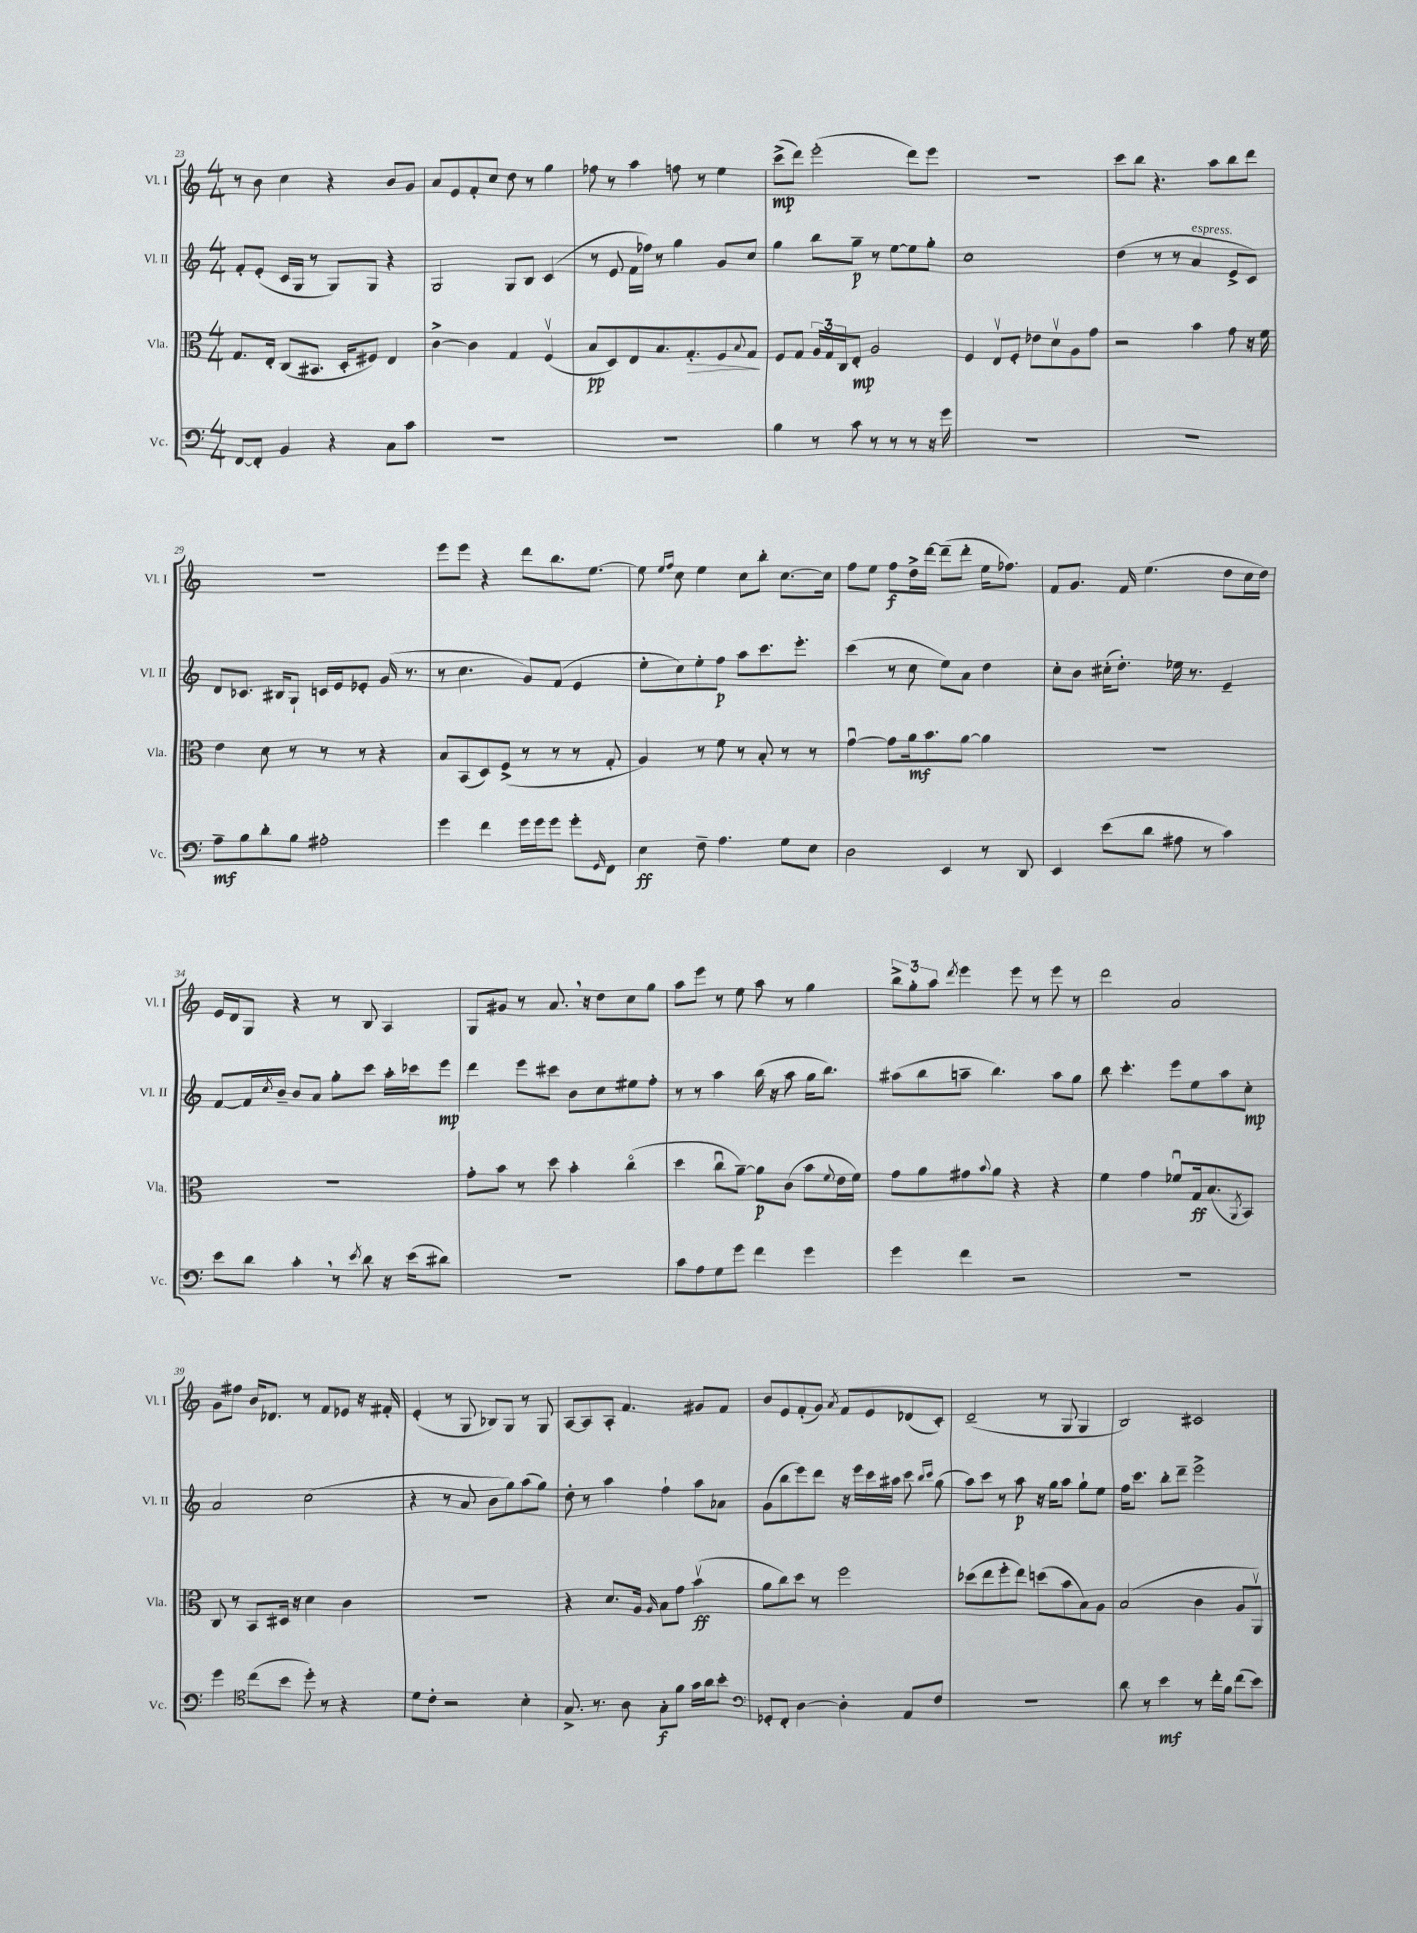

**kern	**dynam	**kern	**dynam	**kern	**dynam	**kern	**dynam
*part4	*part4	*part3	*part3	*part2	*part2	*part1	*part1
*staff4	*staff4	*staff3	*staff3	*staff2	*staff2	*staff1	*staff1
*I"Vc.	*	*I"Vla.	*	*I"Vl. II	*	*I"Vl. I	*
*I'Vc.	*	*I'Vla.	*	*I'Vl. II	*	*I'Vl. I	*
*clefF4	*	*clefC3	*	*clefG2	*	*clefG2	*
*k[]	*	*k[]	*	*k[]	*	*k[]	*
*M4/4	*	*M4/4	*	*M4/4	*	*M4/4	*
=23	=23	=23	=23	=23	=23	=23	=23
[8FF/L	.	8.G/L	.	8f'/L	.	8r	.
8FF'/J]	.	.	.	(8e'/J	.	8b\	.
.	.	16E'/Jk	.	.	.	.	.
4BB/	.	(8C/L	.	16c/LL	.	4cc\	.
.	.	.	.	16G/JJ	.	.	.
.	.	8.BB#X/J	.	8r	.	.	.
4r	.	.	.	8G/L)	.	4r	.
.	.	16D'/KL	.	.	.	.	.
.	.	8F#X/J)	.	8G/J	.	.	.
8C\L	.	4E/	.	4r	.	8b/L	.
8c\J	.	.	.	.	.	8g/J	.
=24	=24	=24	=24	=24	=24	=24	=24
1r	.	[4c^\	.	2G/	.	8a/L	.
.	.	.	.	.	.	8e/	.
.	.	4c\]	.	.	.	8f'/	.
.	.	.	.	.	.	8cc/J	.
.	.	4G/	.	8G/L	.	8dd\	.
.	.	.	.	8B/J	.	8r	.
.	.	(4Fv/	.	(4c/	.	4gg\	.
=25	=25	=25	=25	=25	=25	=25	=25
1r	.	8B/L	pp	8r	.	8ff-X\	.
.	.	8D/)	.	8e/	.	8r	.
.	.	8E/	.	16f\LL	.	4aa\	.
.	.	.	.	16ff-X\JJ)	.	.	.
.	.	8.B/	.	8r	.	.	.
.	.	.	.	4gg\	.	8ffn\	.
!	!	!	!LO:HP:b	!	!	!	!
.	.	8.G'/	>	.	.	.	.
.	.	.	.	.	.	8r	.
.	.	8F/	.	8g/L	.	4ee\	.
.	.	8qqB/	.	.	.	.	.
.	.	8G/J	.	8cc/J	.	.	.
.	.	.	]	.	.	.	.
=26	=26	=26	=26	=26	=26	=26	=26
4B\	.	8F/L	.	4gg\	.	(8ccc^\L	mp
.	.	8G/J	.	.	.	8ddd\J)	.
8r	.	24A/LL	.	8bb\L	.	(2eee'\	.
.	.	24G/	.	.	.	.	.
.	.	24C/J	.	.	.	.	.
8c\	.	8E'/J	mp	8gg~\J	p	.	.
8r	.	2A/	.	8r	.	.	.
8r	.	.	.	[8ee\L	.	.	.
8r	.	.	.	8ee\]	.	8ddd\L)	.
16r	.	.	.	8gg'\J	.	8eee\J	.
16g\	.	.	.	.	.	.	.
=27	=27	=27	=27	=27	=27	=27	=27
1r	.	4F/	.	1cc	.	1r	.
.	.	8Ev/L	.	.	.	.	.
.	.	8F'/J	.	.	.	.	.
.	.	8e-X\L	.	.	.	.	.
.	.	8dv\	.	.	.	.	.
.	.	8A\	.	.	.	.	.
.	.	8g\J	.	.	.	.	.
=28	=28	=28	=28	=28	=28	=28	=28
1r	.	2r	.	(4dd\	.	8ccc\L	.
.	.	.	.	.	.	8bb\J	.
.	.	.	.	8r	.	4.r	.
.	.	.	.	8r	.	.	.
!	!	!	!	!LO:TX:a:i:t=espress.	!	!	!
.	.	4b\	.	4a/	.	.	.
.	.	.	.	.	.	8aa\L	.
.	.	8g\	.	8e^/L	.	8bb\	.
.	.	16r	.	8c/J)	.	8ddd\J	.
.	.	16f\	.	.	.	.	.
!!LO:LB:g=z
=29	=29	=29	=29	=29	=29	=29	=29
8A~\L	mf	4e\	.	8d/L	.	1r	.
8B\	.	.	.	8.c-X/J	.	.	.
8d'\	.	8d\	.	.	.	.	.
.	.	.	.	16B#X/KL	.	.	.
8B\J	.	8r	.	8G`/J	.	.	.
2A#X'\	.	8r	.	16cn/LL	.	.	.
.	.	.	.	16e/J	.	.	.
.	.	8r	.	8e-X'/J	.	.	.
.	.	4r	.	(16g/	.	.	.
.	.	.	.	8.r	.	.	.
=30	=30	=30	=30	=30	=30	=30	=30
4g\	.	8B/L	.	8r	.	8eee\L	.
.	.	(8BB/	.	4.cc\	.	8eee\J	.
4f\	.	8D/)	.	.	.	4r	.
.	.	(8F^/J	.	.	.	.	.
16g\LL	.	8r	.	8g/L)	.	8ddd\L	.
16g\J	.	.	.	.	.	.	.
8g\J	.	8r	.	(8f/J	.	8.bb\	.
8g'\L	.	8r	.	4e/	.	.	.
.	.	.	.	.	.	[8.ee\J	.
16qqGG/	.	.	.	.	.	.	.
8FF\J	.	8G'/	.	.	.	.	.
=31	=31	=31	=31	=31	=31	=31	=31
4E\	ff	4A/)	.	8ee'\L	.	8ee\]	.
.	.	.	.	.	.	16qqee/LL	.
.	.	.	.	.	.	16qqff/JJ	.
.	.	.	.	8cc\)	.	8cc\	.
8F~\	.	8r	.	8ee'\	.	4ee\	.
4.A\	.	8f\	.	8ff\J	p	.	.
.	.	8r	.	8aa\L	.	8cc\L	.
.	.	8B'/	.	8.ccc\	.	8bb'\J	.
8G\L	.	8r	.	.	.	[8.cc\L	.
.	.	.	.	8.eee'\J	.	.	.
8E\J	.	8r	.	.	.	.	.
.	.	.	.	.	.	16cc\Jk]	.
=32	=32	=32	=32	=32	=32	=32	=32
2D\	.	[4gu\	.	(4ccc\	.	8ff\L	.
.	.	.	.	.	.	8ee\J	.
.	.	8g\L]	.	8r	.	8ff\L	f
.	.	16a\k	mf	8cc\	.	16dd^\L	.
.	.	8.b\	.	.	.	[16ddd\JJ	.
4EE/	.	.	.	8ee\L)	.	(8ddd~\L]	.
.	.	[8a\J	.	8a\J	.	8ddd'\J	.
8r	.	4a\]	.	4dd\	.	16ee\KL	.
.	.	.	.	.	.	8.ff-X\J)	.
8DD/	.	.	.	.	.	.	.
=33	=33	=33	=33	=33	=33	=33	=33
4EE/	.	1r	.	8cc'\L	.	8f/L	.
.	.	.	.	8b\J	.	8.g/J	.
(8e\L	.	.	.	(16cc#X'\KL	.	.	.
.	.	.	.	8.dd'\J)	.	16f/	.
8d\J	.	.	.	.	.	(4.ee\	.
8A#X\	.	.	.	16ee-X\	.	.	.
.	.	.	.	8.r	.	.	.
8r	.	.	.	.	.	.	.
4c\)	.	.	.	4e~/	.	8dd\L	.
.	.	.	.	.	.	16cc\L	.
.	.	.	.	.	.	16dd\JJ)	.
!!LO:LB:g=z
=34	=34	=34	=34	=34	=34	=34	=34
8e\L	.	1r	.	[8f/L	.	16e/LL	.
.	.	.	.	.	.	16d/J	.
8d\J	.	.	.	16f/L]	.	8G/J	.
.	.	.	.	8qcc/	.	.	.
.	.	.	.	16b~/JJ	.	.	.
4c',\	.	.	.	8b/L	.	4r	.
.	.	.	.	8a/J	.	.	.
8r	.	.	.	8gg'\L	.	8r	.
8qe/	.	.	.	.	.	.	.
8d\	.	.	.	8ccc\J	.	8B/	.
16r	.	.	.	16aa'\LL	.	4A/	.
(16e\KL	.	.	.	16ccc-X\J	.	.	.
8d#X\J)	.	.	.	8eee\J	mp	.	.
=35	=35	=35	=35	=35	=35	=35	=35
1r	.	8g'\L	.	4ddd\	.	8G/L	.
.	.	8b\J	.	.	.	8g#X/J	.
.	.	8r	.	8eee\L	.	8r	.
.	.	8dd\	.	8ccc#X\J	.	8.a,/	.
.	.	4b'\	.	8b\L	.	.	.
.	.	.	.	.	.	16r	.
.	.	.	.	8cc\	.	8dd\L	.
.	.	(4cc\	.	8ee#X\	.	8cc\	.
.	.	.	.	8ff'\J	.	8gg\J	.
=36	=36	=36	=36	=36	=36	=36	=36
8c\L	.	4dd\	.	8r	.	8aa\L	.
8A\	.	.	.	8r	.	8eee\J	.
8G\	.	8ccu\L	.	4aa\	.	8r	.
8g\J	.	[8a~\J)	.	.	.	8ee\	.
4f\	.	8a\L]	p	(16bb\	.	8aa\	.
.	.	.	.	16r	.	.	.
.	.	(8c\J	.	8aa\	.	8r	.
4g\	.	8b\L	.	16gg\KL	.	4gg\	.
.	.	.	.	8.bb\J)	.	.	.
.	.	8qqf/	.	.	.	.	.
.	.	16e\L	.	.	.	.	.
.	.	16f\JJ)	.	.	.	.	.
=37	=37	=37	=37	=37	=37	=37	=37
4g\	.	8g\L	.	(8aa#X\L	.	12bb^\L	.
.	.	.	.	.	.	12gg'\	.
.	.	8a\	.	8bb\	.	.	.
.	.	.	.	.	.	12aa\J	.
.	.	.	.	.	.	8qddd/	.
4f\	.	8g#X\	.	8aan~\J	.	4eee\	.
.	.	8qqb/	.	.	.	.	.
.	.	8a\J	.	4.bb\)	.	.	.
2r	.	4r	.	.	.	8eee\	.
.	.	.	.	.	.	8r	.
.	.	4r	.	8aa\L	.	8eee\	.
.	.	.	.	8gg\J	.	8r	.
=38	=38	=38	=38	=38	=38	=38	=38
1r	.	4f\	.	8bb\	.	2ddd\	.
.	.	.	.	4.ccc'\	.	.	.
.	.	4g\	.	.	.	.	.
.	.	8f-Xu/L	.	8eee\L	.	2a/	.
.	.	16G/k	ff	8ee\	.	.	.
.	.	(8.B/	.	.	.	.	.
.	.	.	.	8aa\	.	.	.
.	.	8qAA/	.	.	.	.	.
.	.	8BB/J)	.	8cc'\J	mp	.	.
!!LO:LB:g=z
=39	=39	=39	=39	=39	=39	=39	=39
4g\	.	8C/	.	2a/	.	8g\L	.
.	.	8r	.	.	.	8ff#X\J	.
*clefC4	*	*	*	*	*	*	*
(8cc\L	.	8BB/L	.	.	.	16b/KL	.
.	.	.	.	.	.	8.d-X/J	.
8b\J	.	16D#X/Jk	.	.	.	.	.
.	.	16r	.	.	.	.	.
8dd'\)	.	4d\	.	(2cc\	.	8r	.
8r	.	.	.	.	.	8f/L	.
4r	.	4c\	.	.	.	8e-X/J	.
.	.	.	.	.	.	16r	.
.	.	.	.	.	.	16f#X'/	.
=40	=40	=40	=40	=40	=40	=40	=40
8d\L	.	1r	.	4r	.	(4e'/	.
8c'\J	.	.	.	.	.	.	.
2r	.	.	.	8r	.	8r	.
.	.	.	.	8a/	.	8G/	.
.	.	.	.	8b\L	.	8B-X/L)	.
.	.	.	.	8gg\)	.	8G/J	.
4B'\	.	.	.	(8aa\	.	8r	.
.	.	.	.	8gg\J)	.	8G/	.
=41	=41	=41	=41	=41	=41	=41	=41
8.G^/	.	4r	.	8dd'\	.	[8A/L	.
.	.	.	.	8r	.	8A/]	.
8.r	.	.	.	.	.	.	.
.	.	8.d/L	.	4aa\	.	8A'/J	.
8A\	.	.	.	.	.	4.f/	.
.	.	16A/Jk	.	.	.	.	.
.	.	16qqA/	.	.	.	.	.
8G'\L	f	8B\L	.	4ff`\	.	.	.
8f\J	.	8g\J	.	.	.	.	.
16g\LL	.	(4bv\	ff	8aa\L	.	8g#X/L	.
16a\J	.	.	.	.	.	.	.
8b'\J	.	.	.	8a-X\J	.	8f/J	.
=42	=42	=42	=42	=42	=42	=42	=42
*clefF4	*	*	*	*	*	*	*
8GG-X'/L	.	8a\L	.	(8g\L	.	8b/L	.
8FF'/J	.	8cc\)	.	8bb\	.	8e/	.
[4D\	.	8dd\J	.	8eee\)	.	(8f'/	.
.	.	8r	.	8ddd\J	.	8g/J)	.
.	.	.	.	.	.	8qa/	.
4D'\]	.	2ff\	.	16r	.	8f/L	.
.	.	.	.	16eee\LL	.	.	.
.	.	.	.	16ccc\	.	8e/	.
.	.	.	.	16aa#X\JJ	.	.	.
8AA/L	.	.	.	8ccc\	.	(8d-X/	.
.	.	.	.	16qqbb/LL	.	.	.
.	.	.	.	16qqccc/JJ	.	.	.
8F/J	.	.	.	(8gg\	.	8c'/J)	.
=43	=43	=43	=43	=43	=43	=43	=43
1r	.	(8dd-X\L	.	8aa\L)	.	(2d~/	.
.	.	8ee\	.	8ccc\J	.	.	.
.	.	8ff'\	.	8r	.	.	.
.	.	8ee\J)	.	8aa\	p	.	.
.	.	(8ddn\L	.	16r	.	8r	.
.	.	.	.	16gg\KL	.	.	.
.	.	8b\	.	8aa\J	.	8G/	.
.	.	8B\)	.	8gg`\L	.	4G/	.
.	.	8A\J	.	8ee\J	.	.	.
=44	=44	=44	=44	=44	=44	=44	=44
8d\	.	(2B/	.	16ff\KL	.	2B/)	.
.	.	.	.	8.ccc\J	.	.	.
8r	.	.	.	.	.	.	.
4e\	mf	.	.	8bb'\L	.	.	.
.	.	.	.	8ddd~\J	.	.	.
8r	.	4c\	.	2eee^\	.	2c#X/	.
16f'\LL	.	.	.	.	.	.	.
16B\JJ	.	.	.	.	.	.	.
(8f\L	.	8A/L	.	.	.	.	.
8e\J)	.	8AAv/J)	.	.	.	.	.
==	==	==	==	==	==	==	==
*-	*-	*-	*-	*-	*-	*-	*-
